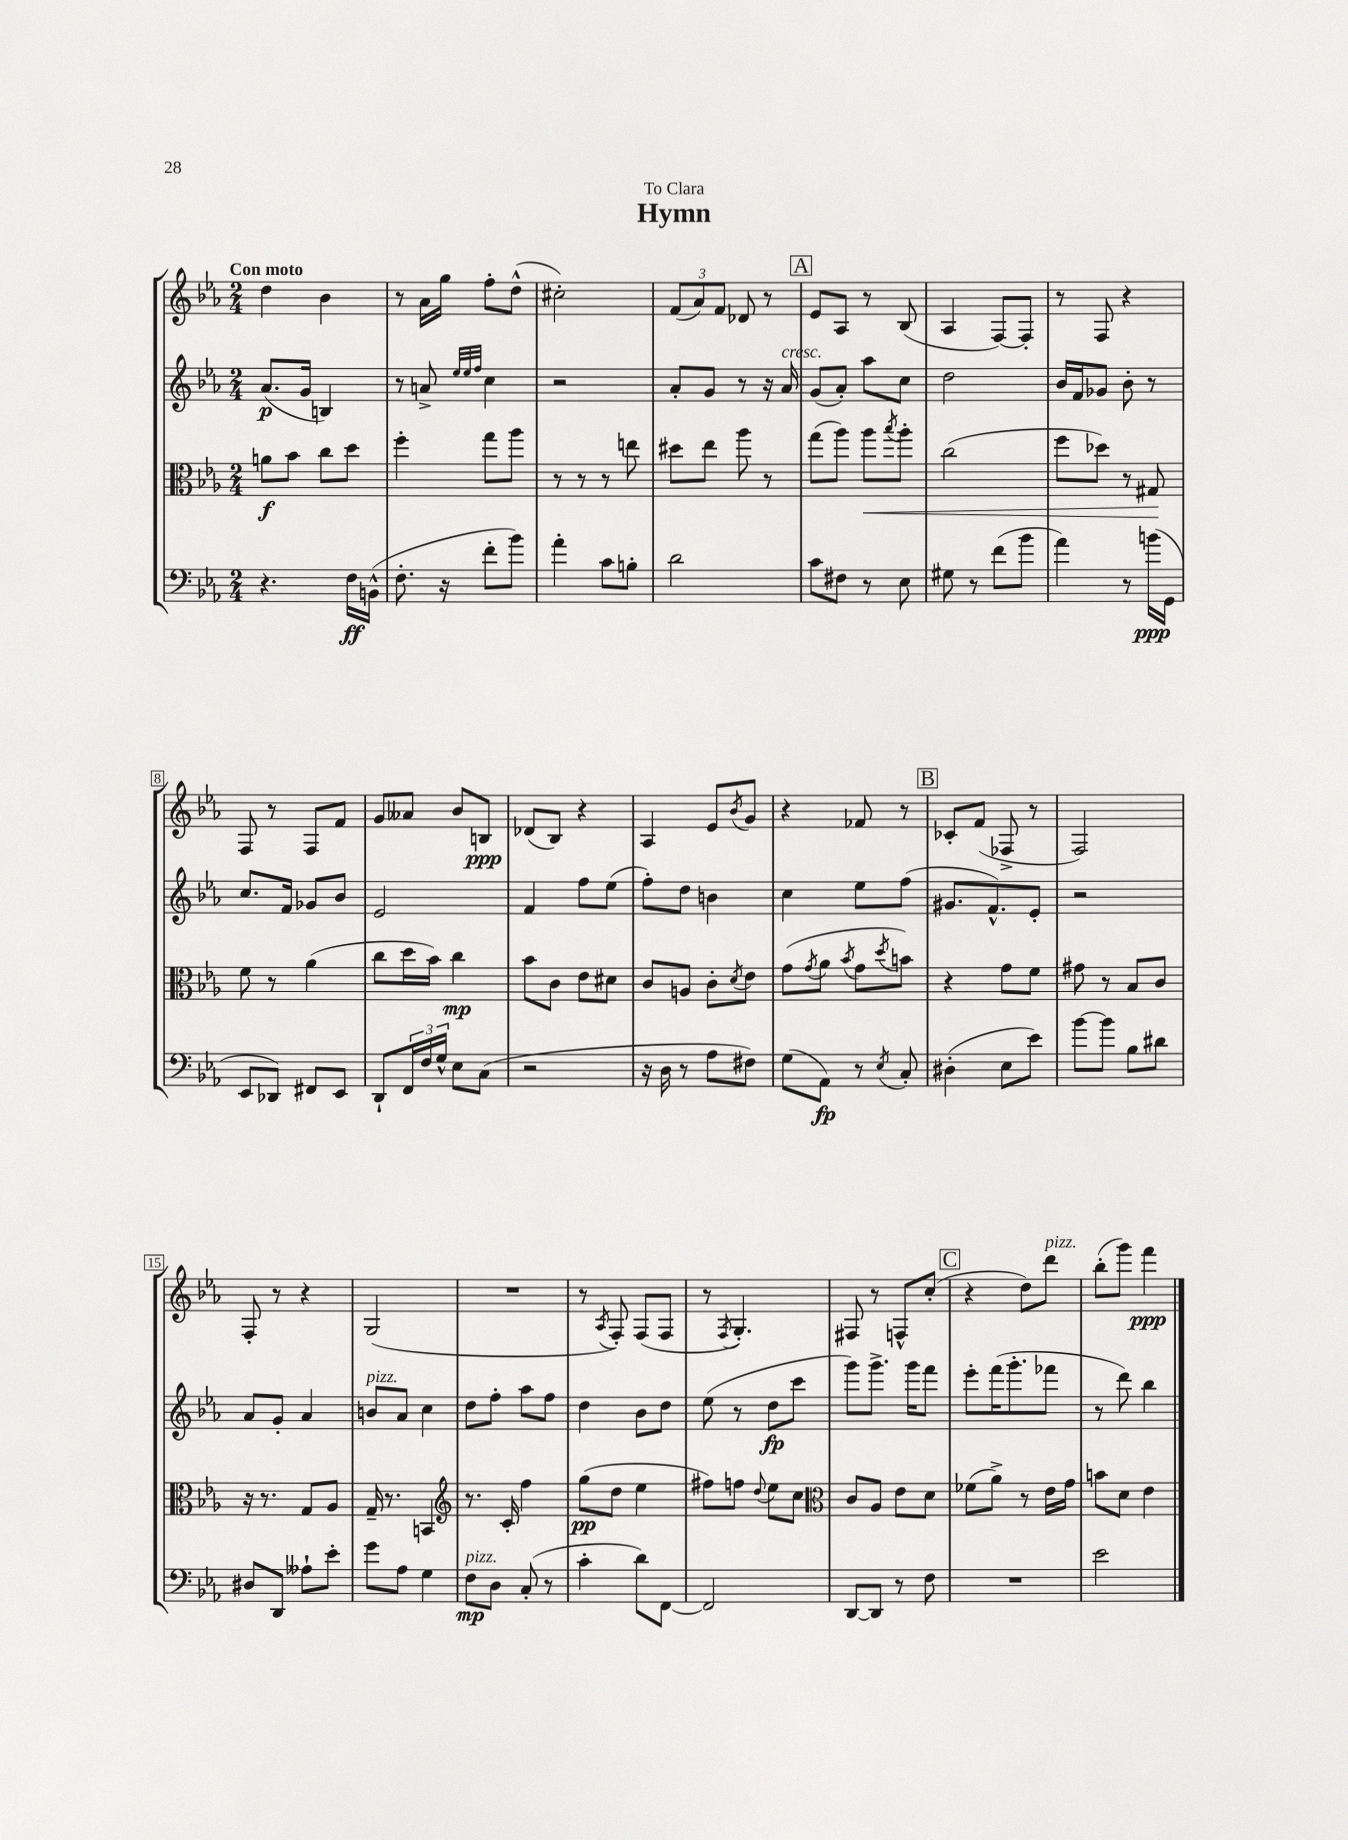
\header { title = "Hymn" dedication = "To Clara" }
<<
\new StaffGroup <<
\new Staff = "s0" {
    \clef treble \key ees \major \numericTimeSignature \time 2/4 \tempo "Con moto"
    d''4 bes'4 |
    r8 aes'16 g''16 f''8-. d''8-^( |
    cis''2-.) |
    \tuplet 3/2 { f'8( aes'8) f'8 } des'8 r8 |
    \mark \markup { \box "A" } ees'8 aes8 r8 bes8( |
    aes4 f8~) f8-. |
    r8 f8 r4 |
    f8 r8 f8 f'8 |
    g'8 aeses'8 bes'8 b8\ppp |
    des'8( bes8) r4 |
    aes4 ees'8 \acciaccatura { bes'8 } g'8 |
    r4 fes'8 r8 |
    \mark \markup { \box "B" } ces'8-. f'8( fes8-> r8 |
    f2) |
    f8-. r8 r4 |
    g2( |
    R2 |
    r8 \acciaccatura { aes8 } f8-.) f8( f8 |
    r8 \acciaccatura { f8 } g4.-.) |
    fis8 r8 f8-^ c''8-.( |
    \mark \markup { \box "C" } r4 d''8) d'''8^\markup { \italic "pizz." } |
    bes''8-.( g'''8) f'''4\ppp \bar "|." |
}
\new Staff = "s1" {
    \clef treble \key ees \major \numericTimeSignature \time 2/4
    aes'8.\p( g'16 b4) |
    r8 a'8-> \grace { ees''32 ees''32 f''32 } c''4 |
    r2 |
    aes'8-. g'8 r8 r16 aes'16^\markup { \italic "cresc." } |
    \mark \markup { \box "A" } g'8( aes'8-.) aes''8 c''8 |
    d''2 |
    bes'16 f'16 ges'8 bes'8-. r8 |
    c''8. f'16 ges'8 bes'8 |
    ees'2 |
    f'4 f''8 ees''8( |
    f''8-.) d''8 b'4 |
    c''4 ees''8 f''8( |
    \mark \markup { \box "B" } gis'8. f'8.-^) ees'8-. |
    r2 |
    aes'8 g'8-. aes'4 |
    b'8^\markup { \italic "pizz." } aes'8 c''4 |
    d''8 f''8-. aes''8 f''8 |
    d''4 bes'8 d''8 |
    ees''8( r8 d''8\fp c'''8 |
    g'''8) g'''8.-> g'''16 f'''8 |
    \mark \markup { \box "C" } ees'''8-. f'''16( g'''8.-. fes'''8 |
    r8 d'''8) bes''4 \bar "|." |
}
\new Staff = "s2" {
    \clef alto \key ees \major \numericTimeSignature \time 2/4
    a'8\f bes'8 c''8 d''8 |
    f''4-. g''8 aes''8 |
    r8 r8 r8 e''8 |
    dis''8 ees''8 aes''8 r8 |
    \mark \markup { \box "A" } g''8( aes''8) aes''8\< \acciaccatura { bes''8 } aes''8-. |
    c''2( |
    f''8 des''8) r8 gis8\! |
    f'8 r8 aes'4( |
    c''8 d''16 bes'16) c''4\mp |
    bes'8 c'8 ees'8 dis'8 |
    c'8 a8 c'8-. \acciaccatura { d'8 } ees'8 |
    g'8( \acciaccatura { g'8 } aes'8 \acciaccatura { bes'8 } g'8 \acciaccatura { d''8 } b'8) |
    \mark \markup { \box "B" } r4 g'8 f'8 |
    gis'8 r8 bes8 c'8 |
    r16 r8. g8 aes8 |
    g16-- r8. b,4 |
    \clef treble r8. c'16-. f''4 |
    g''8\pp( d''8 ees''4 |
    fis''8) f''8 \appoggiatura { d''8 } ees''8 c''8 |
    \clef alto c'8 aes8 ees'8 d'8 |
    \mark \markup { \box "C" } fes'8( aes'8->) r8 ees'16 g'16 |
    b'8 d'8 ees'4 \bar "|." |
}
\new Staff = "s3" {
    \clef bass \key ees \major \numericTimeSignature \time 2/4
    r4. f16\ff b,16-^( |
    f8.-. r16 f'8-. bes'8) |
    aes'4-. c'8 b8-. |
    d'2 |
    \mark \markup { \box "A" } c'8 fis8 r8 ees8 |
    gis8 r8 f'8( bes'8 |
    aes'4) r8 b'16\ppp( g,16 |
    ees,8 des,8) fis,8 ees,8 |
    d,8-! \tuplet 3/2 { f,16 f16 g16-^ } ees8 c8( |
    r2 |
    r16 d16 r8 aes8 fis8) |
    g8( aes,8\fp) r8 \acciaccatura { ees8 } c8-. |
    \mark \markup { \box "B" } dis4-.( ees8 ees'8) |
    bes'8~ bes'8 bes8 dis'8 |
    dis8 d,8 aeses8-! ees'8-. |
    g'8 aes8 g4 |
    f8\mp^\markup { \italic "pizz." } d8 c8-.( r8 |
    c'4-. d'8) f,8~ |
    f,2 |
    d,8~ d,8 r8 f8 |
    \mark \markup { \box "C" } R2 |
    ees'2 \bar "|." |
}
>>
>>
\layout { \context { \Score \override BarNumber.stencil = #(make-stencil-boxer 0.1 0.3 ly:text-interface::print) } }
